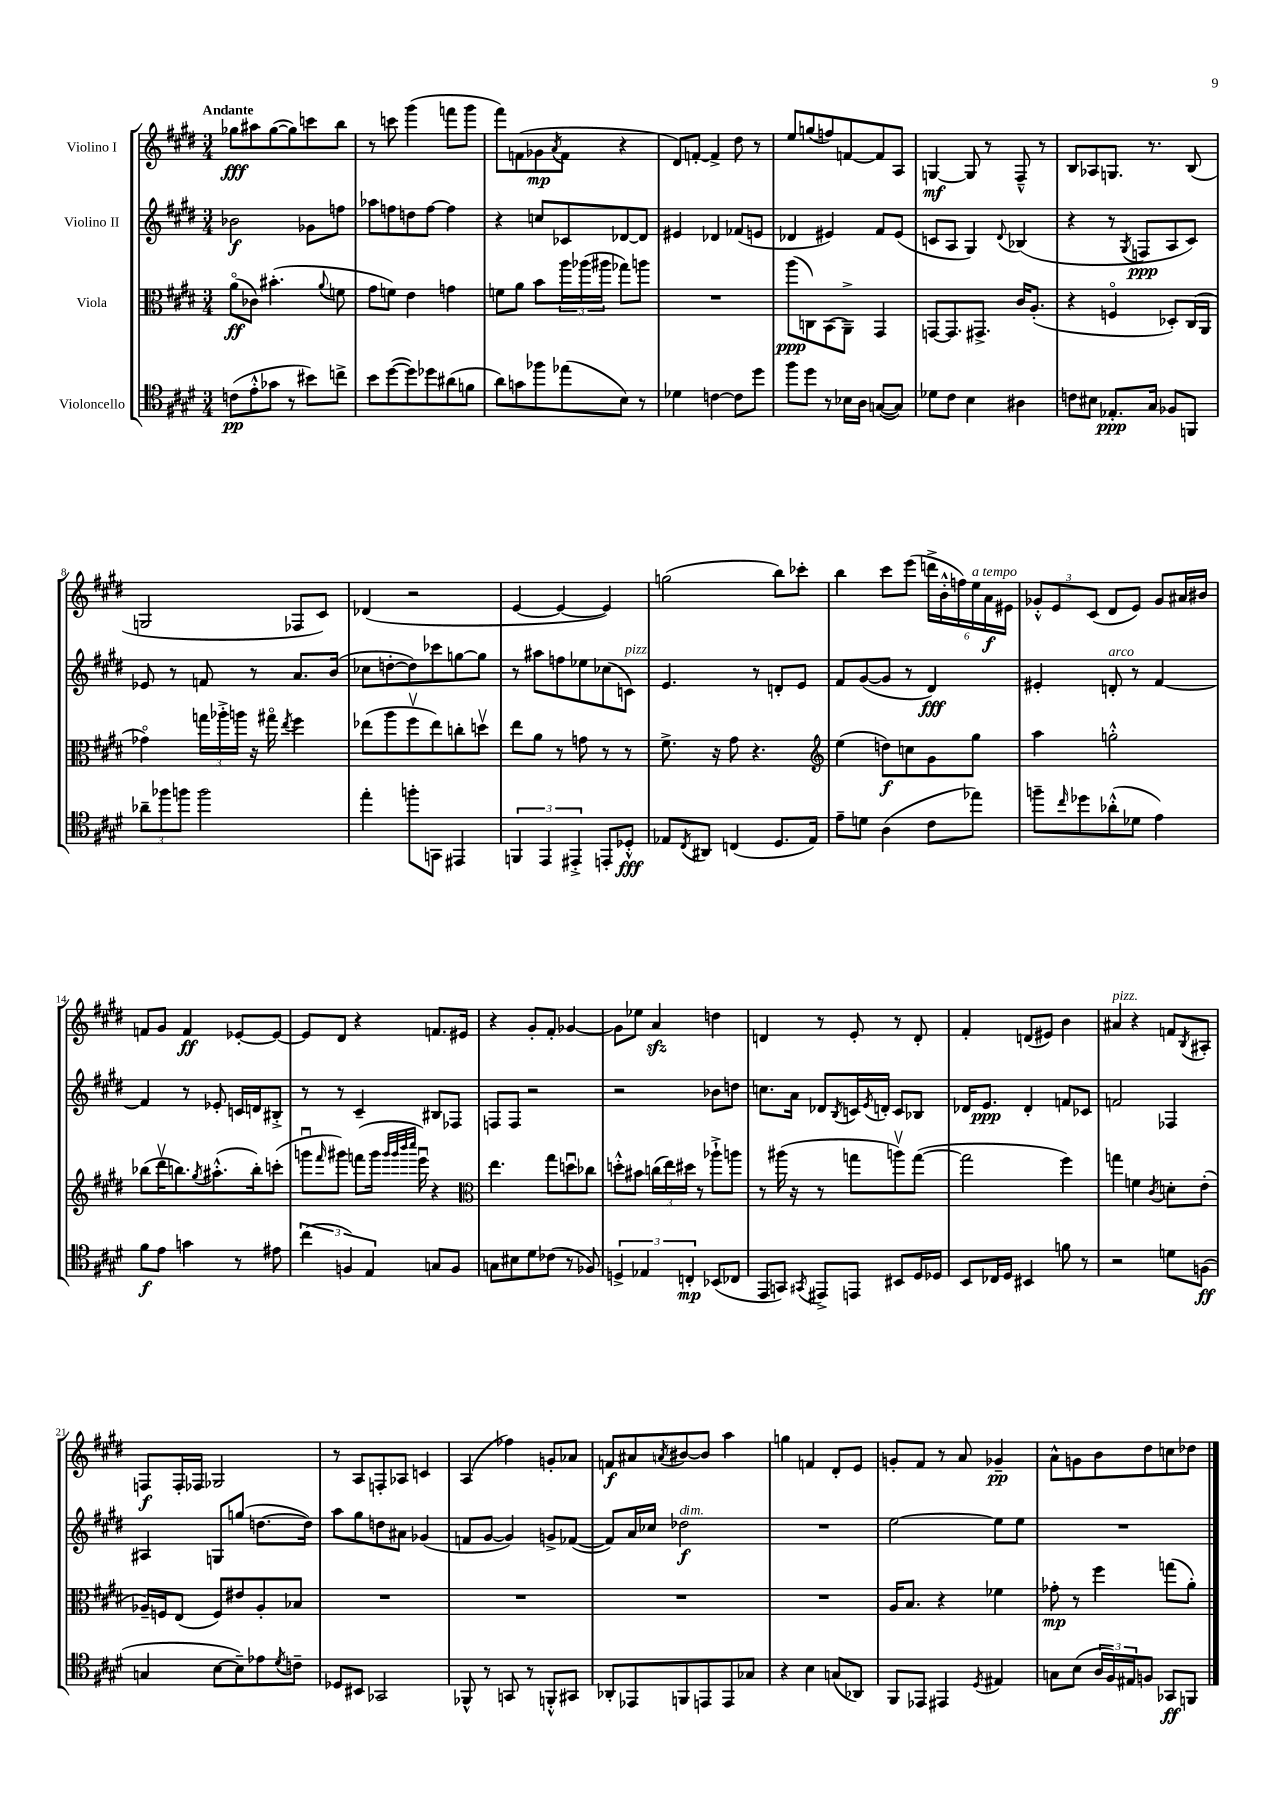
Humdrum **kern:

**kern	**kern	**kern	**kern
*staff4	*staff3	*staff2	*staff1
*clefC4	*clefC3	*clefG2	*clefG2
*k[f#c#g#d#]	*k[f#c#g#d#]	*k[f#c#g#d#]	*k[f#c#g#d#]
*M3/4	*M3/4	*M3/4	*M3/4
(8c	(8ao	2b-	8gg-
8e'^^	8c-)	.	8aa#
8g-	(4.b#'	.	([8gg-
8r	.	.	8gg-])
8b#)	.	8g-	8ccc
.	8qqa	.	.
8cc^	8f	8ff	8bb
=	=	=	=
8b	8g#	8aa-	8r
([8dd#	8f)	8ff	8ccc
8dd#])	4e	8dd	(4ggg#
8dd-	.	[8ff	.
(8a#	4g	4ff]	8fff
8f	.	.	8ggg#
=	=	=	=
8a)	8f	4r	8fff#)
8g	8a	.	(8f
8ff-	8b	8cc	8g-
.	.	.	8qa
(8ee-	24aa	8c-	8f
.	(24aa-	.	.
.	24aa#	.	.
8B)	8gg-)	[8d-	4r
8r	8aa	8d-]	.
=	=	=	=
4d-	2.r	4e#	8d#)
.	.	.	[8f'
[4c	.	4d-	4f^]
8c]	.	(8f-	8dd#
8dd#	.	8e	8r
=	=	=	=
8ff#	(8aa	4d-	8ee
8dd#	8C)	.	(8gg
8r	(8BB	4e#)	8ff)
16B-	8AA~^)	.	[8f
16A	.	.	.
([8G	4GG#	8f#	8f]
8G])	.	(8e#	8A
=	=	=	=
8d-	[8GG	8c	[4G
8c#	8.GG]	8A	.
4B	.	4G#)	8G]
.	8.GG#^	.	.
.	.	.	8r
.	.	8qqd#	.
4A#	16c#	(4B-	8F#~^^
.	(8.A'	.	.
.	.	.	8r
=	=	=	=
8c	4r	4r	8B
8B#	.	.	8A-
8.E-'	4Fo	8r	8.G
.	.	8qG#	.
.	.	8F	.
16G#	.	.	8.r
8F-	8D-')	8A	.
8FF	(16C#	8c#)	(8B
.	16AA	.	.
=	=	=	=
12a-~	4g-o)	8e-	2G
12ff-	.	.	.
.	.	8r	.
12ff	.	.	.
2ff	24gg	8f	.
.	24aa-'^	.	.
.	24aa	.	.
.	16r	8r	.
.	16gg#o	.	.
.	8qee	.	.
.	4ff#	8.a	8F-
.	.	.	8c#)
.	.	(16b	.
=	=	=	=
4ee'	(8ee-	8cc-	(4d-
.	8aa	[8dd'	.
8ff'	8ff#v	8dd])	2r
8GG	8ee-)	8ccc-	.
4EE#	8cc'	[8gg	.
.	8ddv	8gg]	.
=	=	=	=
6FF	8ee	8r	[4e
.	8a	8aa#	.
6EE	.	.	.
.	8r	8ff	4e_
6EE#'^	.	.	.
.	8g	8ee-	.
8EE'	8r	(8cc-	4e])
8D-'^^	8r	8c)	.
=	=	=	=
8E-	8.f#^	4.e	(2gg
8qC#	.	.	.
8AA#	.	.	.
.	16r	.	.
(4C	8g#	.	.
.	4.r	8r	.
8.D#	.	8d'	8bb)
.	.	8e	8ccc-'
16E-)	.	.	.
=	=	=	=
*	*clefG2	*	*
8e~	(4ee	8f#	4bb
8d	.	([8g#	.
(4A	8dd)	8g#]	8ccc#
.	8cc	8r	(8eee
8c#	8g#	4d#)	24ddd^
.	.	.	24b'^^
.	.	.	24ff)
8ee-)	8gg#	.	24ee
.	.	.	24a
.	.	.	24e#
=	=	=	=
8ff~	4aa	4e#'	12g-'^^
.	.	.	12e
16qqcc#	.	.	.
8dd-	.	.	.
.	.	.	(12c#
(8a-'^^	2gg'^^	8d'	8d#
8d-	.	8r	8e)
4e)	.	[4f#	8g-
.	.	.	16a#
.	.	.	16b#
=	=	=	=
8f#	(8bb-	4f#]	8f
8e	16ddd#v	.	8g#
.	8.bb)	.	.
4g	.	8r	4f
.	8qgg#	.	.
.	(8.aa#'^^	8e-'	.
8r	.	16c	[8e-'
.	16bb')	16d	.
8e#	(8ccc'	8B#'^	8e-_
=	=	=	=
(6cc#	8gggu	8r	8e-]
.	16qqfff#	.	.
.	8ggg#)	8r	8d#
6F)	.	.	.
.	(8fff	4c#~	4r
6E	.	.	.
.	16ggg#	.	.
.	32qqggg#	.	.
.	32qqggg#	.	.
.	32qqbbb	.	.
.	32qqcccc#	.	.
.	16eeeu)	.	.
8G	4r	8B#	8.f
8F	.	8F-	.
.	.	.	16e#
=	=	=	=
*	*clefC3	*	*
8G	4.ee	8F	4r
8B#	.	8F	.
8d#	.	2r	8g#'
(8c-	8gg#	.	8f#'
8r	8ddu	.	[4g-
8F-)	8cc-	.	.
=	=	=	=
6D^	8dd'^^	2r	8g-]
.	8b#	.	8ee-
6E-	.	.	.
.	(24cc	.	4a
.	24ee)	.	.
6C'	24dd#	.	.
.	8r	.	.
(8BB-	8aa-`^	8b-	4dd
8C-	8aa	8dd	.
=	=	=	=
8EE	8r	8.cc	4d
8GG)	(16aa#	.	.
.	16r	16a	.
8qGG#	.	.	.
8EE#^	8r	8d-	8r
.	.	8qB	.
8EE	8gg	16c	8e'
.	.	8qe	.
.	.	16d'	.
8BB#	8aav)	8c	8r
16D#	([8gg	8B-	8d'
16D-	.	.	.
=	=	=	=
8BB	2gg]	16d-	4f#'
.	.	8.e	.
16C-	.	.	.
16D#	.	.	.
4BB#	.	4d-'	(8d
.	.	.	8e#)
8f	4ff#)	8f	4b
8r	.	8c-	.
=	=	=	=
2r	4gg	2f	4a#
.	4f	.	4r
.	8qc#	.	.
8d	8d'	4F-	8f
.	.	.	8qB
(8F	(8e'	.	8A#'
=	=	=	=
4G	16A-~)	4A#	8F
.	16F	.	.
.	(8E	.	16F'
.	.	.	16F-
[8B	8F)	8G	2G-
8B~])	8e#	(8gg	.
8e-	8A-'	[8.dd	.
8qd#	.	.	.
8c~	8B-	.	.
.	.	16dd])	.
=	=	=	=
8D-	2.r	8aa	8r
8BB#	.	8gg#	8A
2GG-	.	8dd	8F'
.	.	8a#	8A-
.	.	(4g-	4c
=	=	=	=
8FF-^^	2.r	8f	(4A
8r	.	[8g#	.
8GG	.	4g#])	4ff-)
8r	.	.	.
8FF'^^	.	8g^	8g'
8GG#	.	([8f-	8a-
=	=	=	=
8AA-'	2.r	8f-])	8f
8EE-	.	16a	8a#
.	.	16cc-	.
.	.	.	8qa
8FF	.	2dd-	[8b#
8EE	.	.	8b#]
8EE	.	.	4aa
8G-	.	.	.
=	=	=	=
4r	2.r	2.r	4gg
4B	.	.	4f
(8G	.	.	8d#'
8AA-)	.	.	8e
=	=	=	=
8FF#	16A	[2ee	8g'
.	8.B	.	.
8EE-	.	.	8f#
4EE#	4r	.	8r
.	.	.	8a
8qD#	.	.	.
4E#	4f-	8ee]	4g-~
.	.	8ee	.
=	=	=	=
8G	8g-'	2.r	8a^^
(8B	8r	.	8g
24A	4ff#	.	8b
24F#)	.	.	.
24E#	.	.	.
8F	.	.	8dd#
8GG-	(8gg	.	8cc
8FF	8a')	.	8dd-
==	==	==	==
*-	*-	*-	*-
